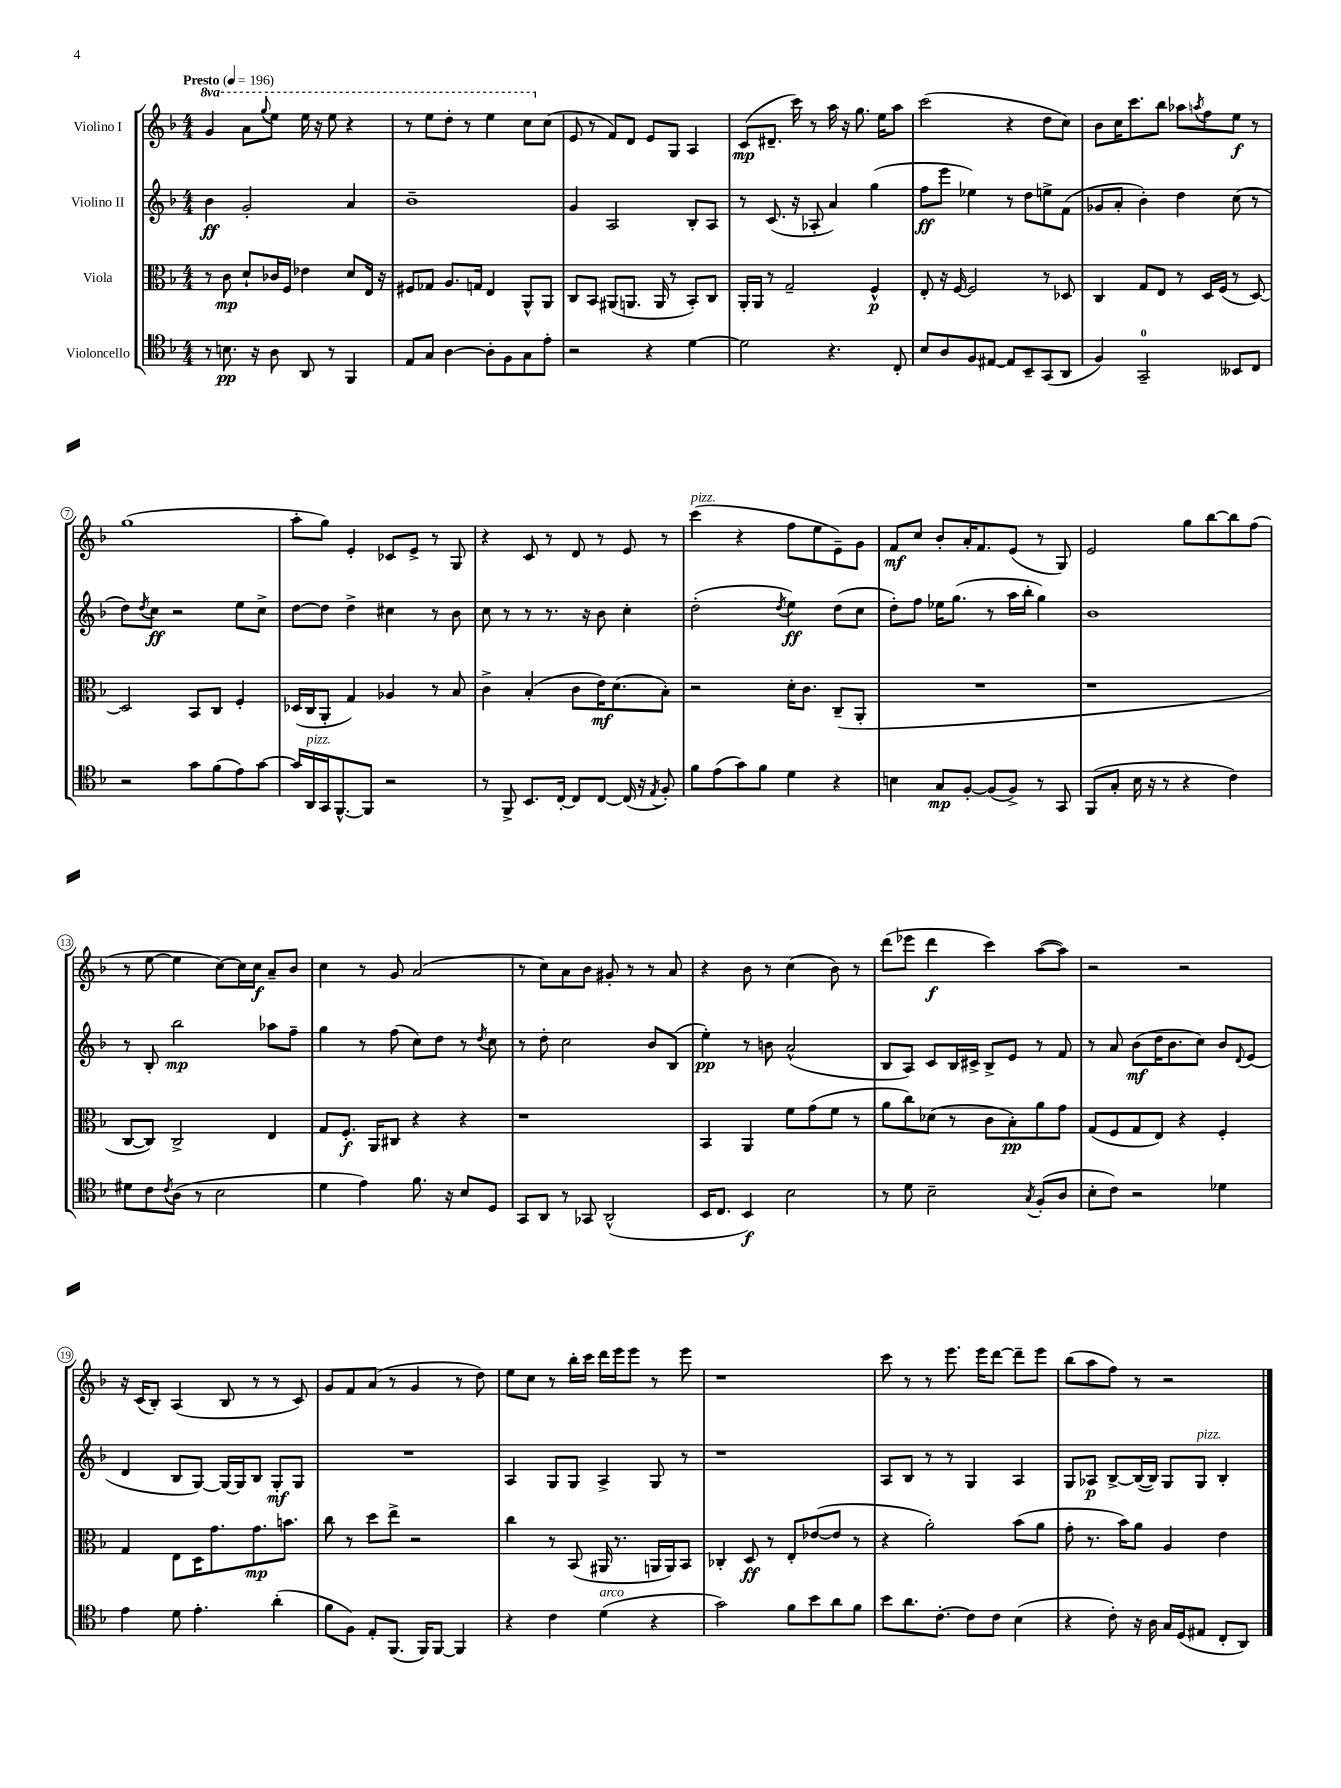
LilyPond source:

<<
\new StaffGroup <<
\new Staff = "s0" \with { instrumentName = "Violino I" } {
    \clef treble \key f \major \numericTimeSignature \time 4/4 \set Staff.ottavationMarkups = #ottavation-simple-ordinals \tempo "Presto" 4 = 196
    \ottava #1 g''4 a''8 \appoggiatura { g'''8 } e'''8 e'''16 r16 e'''8 r4 |
    r8 e'''8 d'''8-. r8 e'''4 c'''8 \ottava #0 c''8( |
    e'8 r8 f'8) d'8 e'8 g8 a4 |
    c'8\mp( dis'8.-- c'''16) r8 a''16 r16 g''8. e''16 a''8 |
    c'''2( r4 d''8 c''8) |
    bes'8 c''16 c'''8. bes''8 aes''8 \acciaccatura { a''8 } f''8 e''8\f r8 |
    g''1( |
    a''8-. g''8) e'4-. ces'8 e'8-> r8 g8 |
    r4 c'8 r8 d'8 r8 e'8 r8 |
    c'''4^\markup { \italic "pizz." }( r4 f''8 e''8 e'8--) g'8 |
    f'8\mf c''8 bes'8-. a'16-. f'8. e'8( r8 g8) |
    e'2 g''8 bes''8~ bes''8 f''8( |
    r8 e''8~ e''4 c''8~) c''16 c''16\f a'8-- bes'8 |
    c''4 r8 g'8 a'2( |
    r8 c''8) a'8 bes'8 gis'8-. r8 r8 a'8 |
    r4 bes'8 r8 c''4( bes'8) r8 |
    d'''8( ees'''8 d'''4\f c'''4) a''8~( a''8) |
    r2 r2 |
    r16 c'16( bes8-.) a4( bes8 r8 r8 c'8) |
    g'8 f'8 a'8( r8 g'4 r8 d''8) |
    e''8 c''8 r8 bes''16-. c'''16 d'''16 e'''16 e'''8 r8 e'''8 |
    r1 |
    c'''8 r8 r8 e'''8. e'''16 d'''8~ d'''8-- e'''8 |
    bes''8( a''8 f''8) r8 r2 \bar "|." |
}
\new Staff = "s1" \with { instrumentName = "Violino II" } {
    \clef treble \key f \major \numericTimeSignature \time 4/4
    bes'4\ff g'2-. a'4 |
    bes'1-- |
    g'4 a2 bes8-. a8 |
    r8 c'8.( r16 aes8-. a'4) g''4( |
    f''8\ff e'''8 ees''4) r8 d''8 e''8-> f'8( |
    ges'8 a'8-. bes'4-.) d''4 c''8( r8 |
    d''8) \acciaccatura { d''8 } c''8\ff r2 e''8 c''8-> |
    d''8~ d''8 d''4-> cis''4 r8 bes'8 |
    c''8 r8 r8 r8. r16 bes'8 c''4-. |
    d''2-.( \acciaccatura { d''8 } e''4\ff) d''8( c''8 |
    d''8-.) f''8 ees''16 g''8.( r8 a''16 bes''16-. g''4) |
    bes'1 |
    r8 bes8-. bes''2\mp aes''8 f''8-- |
    g''4 r8 f''8( c''8) d''8 r8 \acciaccatura { d''8 } c''8 |
    r8 d''8-. c''2 bes'8 bes8( |
    e''4-.\pp) r8 b'8 a'2-^( |
    bes8 a8) c'8 bes16 cis'16-> bes8-> e'8 r8 f'8 |
    r8 a'8 bes'8\mf( d''16 bes'8. c''8) bes'8 \appoggiatura { d'8 } e'8( |
    d'4 bes8 g8~) g16~ g16 bes8 g8-.\mf g8 |
    R1 |
    a4 g8 g8 a4-> g8 r8 |
    r1 |
    a8 bes8 r8 r8 g4 a4 |
    g8 aes8\p bes8~-> bes16~( bes16) g8 g8^\markup { \italic "pizz." } bes4-. \bar "|." |
}
\new Staff = "s2" \with { instrumentName = "Viola" } {
    \clef alto \key f \major \numericTimeSignature \time 4/4
    r8 c'8\mp d'8-! ces'16 f16 ees'4 d'8 e16 r16 |
    fis8 ges8 a8. g16 e4 a,8-^ a,8 |
    c8 bes,8 ais,8( a,8. a,16 r8 bes,8-.) c8 |
    a,16-. a,16 r8 g2-- f4-^\p |
    e8-. r16 f16~ f2 r8 des8 |
    c4 g8 e8 r8 d16 f16( r8 d8~) |
    d2 bes,8 c8 f4-. |
    des16( c16 a,8-. g4) aes4 r8 bes8 |
    c'4-> bes4-.( c'8 e'16\mf) d'8.( bes8-.) |
    r2 d'16-. c'8. c8--( a,8-. |
    R1 |
    r1 |
    c8~ c8) c2-> e4 |
    g8 f8.-.\f a,16 cis8 r4 r4 |
    r1 |
    bes,4 a,4 f'8 g'8( f'8 r8 |
    a'8 c''8) des'8( r8 c'8 bes8-.\pp) a'8 g'8 |
    g8( f8 g8 e8) r4 f4-. |
    g4 e8 d16 g'8. g'8.\mp b'8. |
    c''8 r8 d''8 e''8-> r2 |
    c''4 r8 bes,8( ais,16 r8. a,16 a,16) bes,8 |
    ces4-. d8\ff r8 e8-. ees'8~( ees'8 r8 |
    r4 a'2-.) bes'8( a'8 |
    g'8-. r8. bes'16) a'8 a4 e'4 \bar "|." |
}
\new Staff = "s3" \with { instrumentName = "Violoncello" } {
    \clef tenor \key f \major \numericTimeSignature \time 4/4
    r8 b8.\pp r16 a8 a,8 r8 f,4 |
    e8 g8 a4~ a8-. f8 g8 e'8-. |
    r2 r4 d'4~ |
    d'2 r4. c8-. |
    bes8 a8 f8 eis8~ eis8 bes,8-- g,8( a,8 |
    f4) g,2-0-- beses,8 c8 |
    r2 g'8 f'8( e'8) g'8~ |
    g'16 a,16^\markup { \italic "pizz." } g,16 f,8.~-^ f,8 r2 |
    r8 f,8-> bes,8. c16~-. c8 c8~ c16( r16 \acciaccatura { e8 } f8-.) |
    f'8 e'8( g'8) f'8 d'4 r4 |
    b4 g8\mp f8~-. f8( f8->) r8 g,8 |
    f,8( g8-. bes16 r16 r8 r4 c'4) |
    dis'8 c'8 \acciaccatura { c'8 } a8( r8 bes2 |
    d'4 e'4) f'8. r16 bes8 d8 |
    g,8 a,8 r8 ges,8 a,2-^( |
    bes,16 c8. bes,4\f) bes2 |
    r8 d'8 bes2-- \acciaccatura { g8 } f8-.( a8 |
    bes8-. c'8) r2 des'4 |
    e'4 d'8 e'4.-. a'4-.( |
    f'8 f8) e8-. f,8.( f,16) f,8~ f,4 |
    r4 c'4 d'4^\markup { \italic "arco" }( r4 |
    g'2) f'8 bes'8 a'8 f'8 |
    bes'8 a'8. c'8.~-. c'8 c'8 bes4( |
    r4 c'8-.) r16 a16 g16 d16( eis8 c8-. a,8) \bar "|." |
}
>>
>>
\layout { \context { \Score \override BarNumber.stencil = #(make-stencil-circler 0.1 0.3 ly:text-interface::print) } }
